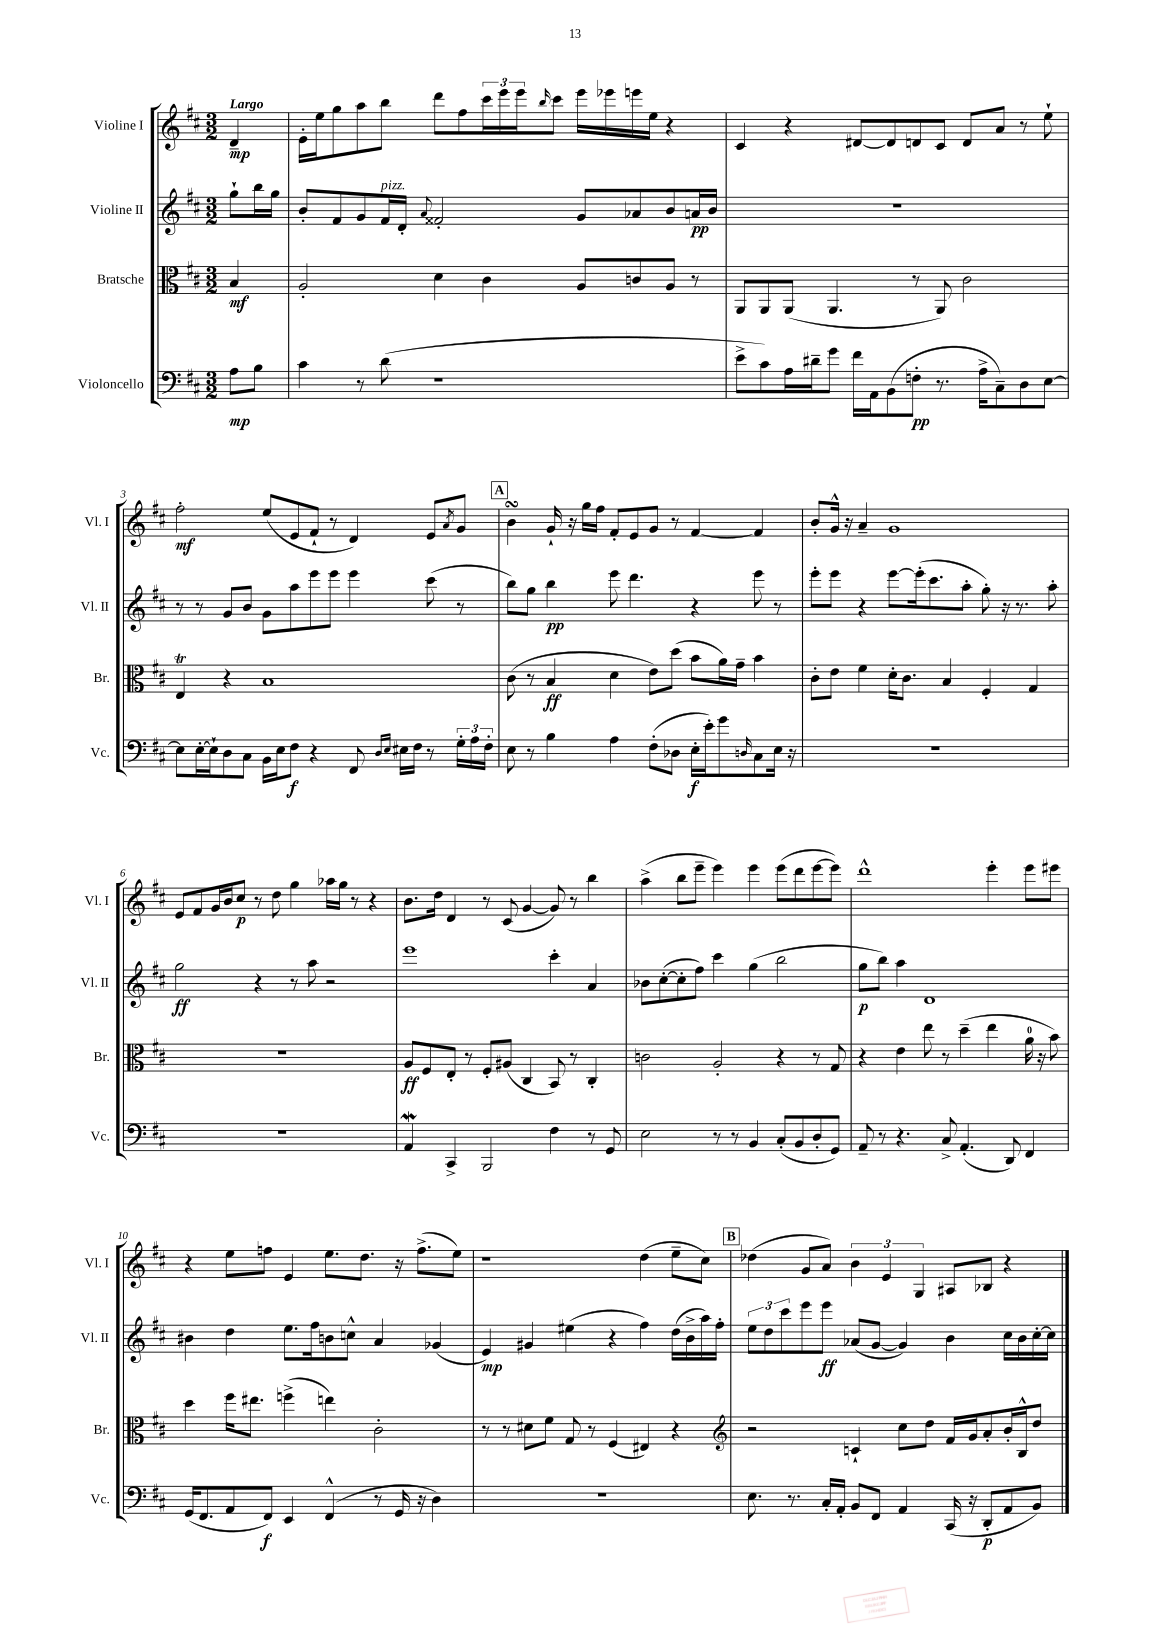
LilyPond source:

<<
\new StaffGroup <<
\new Staff = "s0" \with { instrumentName = "Violine I" shortInstrumentName = "Vl. I" } {
    \clef treble \key d \major \numericTimeSignature \time 3/2 \partial 4 \tempo "Largo"
    d'4--\mp |
    e'16-. e''16 g''8 a''8 b''8 d'''8 fis''8 \tuplet 3/2 { cis'''16 e'''16 e'''16 } \grace { b''16 } cis'''8 e'''16 ees'''16 e'''16 e''16 r4 |
    cis'4 r4 dis'8~ dis'8 d'8 cis'8 d'8 a'8 r8 e''8-! |
    fis''2-.\mf e''8( e'8 fis'8-! r8 d'4) e'8 \acciaccatura { a'8 } g'8 |
    \mark \markup { \box "A" } b'4\turn g'16-! r16 g''16 fis''16 fis'8-. e'8 g'8 r8 fis'4~ fis'4 |
    b'8-. g'16-^ r16 a'4-- g'1 |
    e'8 fis'8 g'16 b'16 cis''8\p r8 d''8 g''4 aes''16 g''16 r8 r4 |
    b'8. d''16 d'4 r8 cis'8( g'4~ g'8) r8 b''4 |
    a''4->( b''8 e'''8-- e'''4) e'''4 e'''8( d'''8 e'''8~ e'''8) |
    d'''1-^ e'''4-. e'''8 eis'''8 |
    r4 e''8 f''8 e'4 e''8. d''8. r16 f''8.->( e''8) |
    r1 d''4( e''8-- cis''8) |
    \mark \markup { \box "B" } des''4( g'8 a'8) \tuplet 3/2 { b'4 e'4 g4 } ais8 bes8 r4 \bar "|." |
}
\new Staff = "s1" \with { instrumentName = "Violine II" shortInstrumentName = "Vl. II" } {
    \clef treble \key d \major \numericTimeSignature \time 3/2 \partial 4
    g''8-! b''16 g''16 |
    b'8-. fis'8 g'8 fis'16^\markup { \italic "pizz." } d'16-. \appoggiatura { a'8 } fisis'2-. g'8 aes'8 b'8 a'16\pp b'16 |
    R1. |
    r8 r8 g'8 b'8 g'8 a''8 e'''8 e'''8 e'''4 cis'''8( r8 |
    \mark \markup { \box "A" } b''8) g''8 b''4\pp e'''8 d'''4. r4 e'''8 r8 |
    e'''8-. e'''8 r4 e'''8~ e'''16-.( cis'''8. a''8-. g''8-.) r16 r8. a''8-. |
    g''2\ff r4 r8 a''8 r2 |
    e'''1 cis'''4-. a'4 |
    bes'8 cis''8~-.( cis''8-. fis''8) cis'''4 g''4( b''2 |
    g''8\p b''8) a''4 d'1 |
    bis'4 d''4 e''8. fis''16 b'8 c''8-^ a'4 ges'4( |
    e'4\mp) gis'4 eis''4( r4 fis''4) d''16( b'16-> a''16) fis''16-. |
    \mark \markup { \box "B" } \tuplet 3/2 { e''8 d''8 cis'''8 } e'''8 e'''8\ff aes'8( g'8~ g'4) b'4 cis''16 b'16 cis''16~-. cis''16 \bar "|." |
}
\new Staff = "s2" \with { instrumentName = "Bratsche" shortInstrumentName = "Br." } {
    \clef alto \key d \major \numericTimeSignature \time 3/2 \partial 4
    b4\mf |
    a2-. d'4 cis'4 a8 c'8 a8 r8 |
    a,8 a,8 a,8( a,4. r8 a,8) cis'2 |
    e4\trill r4 b1 |
    \mark \markup { \box "A" } cis'8( r8 b4\ff d'4 e'8) d''8( b'8 a'16) g'16-- b'4 |
    cis'8-. e'8 fis'4 d'16-. cis'8. b4 fis4-. g4 |
    R1. |
    a8\ff fis8 e8-. r8 fis8-. ais8( cis4 b,8) r8 cis4-. |
    c'2 a2-. r4 r8 g8 |
    r4 e'4 e''8 r8 d''4--( e''4 a'16-0 r16 b'8) |
    d''4 fis''16 eis''8. f''4->( e''4) cis'2-. |
    r8 r8 dis'8 fis'8 g8 r8 fis4( eis4) r4 |
    \mark \markup { \box "B" } \clef treble r2 c'4-! cis''8 d''8 fis'16 g'16 a'8-. b'16-. b16-^ d''8 \bar "|." |
}
\new Staff = "s3" \with { instrumentName = "Violoncello" shortInstrumentName = "Vc." } {
    \clef bass \key d \major \numericTimeSignature \time 3/2 \partial 4
    a8\mp b8 |
    cis'4 r8 d'8( r1 |
    e'8-> cis'8) a16 dis'16-- g'8 fis'16 a,16 b,8( f8-.\pp r8. a16-> cis8--) d8 e8~ |
    e8 e16~-. e16-! d8 cis8 b,16 e16 fis8\f r4 fis,8 \grace { d16 e16 } eis16 fis16 r8 \tuplet 3/2 { g16-. a16 fis16-. } |
    \mark \markup { \box "A" } e8 r8 b4 a4 fis8-.( des8 e16-.\f e'16-.) g'8 \grace { d16 } cis8 e16 r16 |
    R1. |
    R1. |
    a,4\mordent cis,4-> b,,2 fis4 r8 g,8 |
    e2 r8 r8 b,4 cis8-.( b,8 d8-. g,8) |
    a,8-- r8 r4. cis8-> a,4.-.( d,8) fis,4 |
    g,16( fis,8. a,8 fis,8\f) e,4 fis,4-^( r8 g,16 r16 d4) |
    R1. |
    \mark \markup { \box "B" } e8. r8. cis16-. a,16-. b,8 fis,8 a,4 cis,16( r16 d,8-.\p a,8 b,8) \bar "|." |
}
>>
>>
